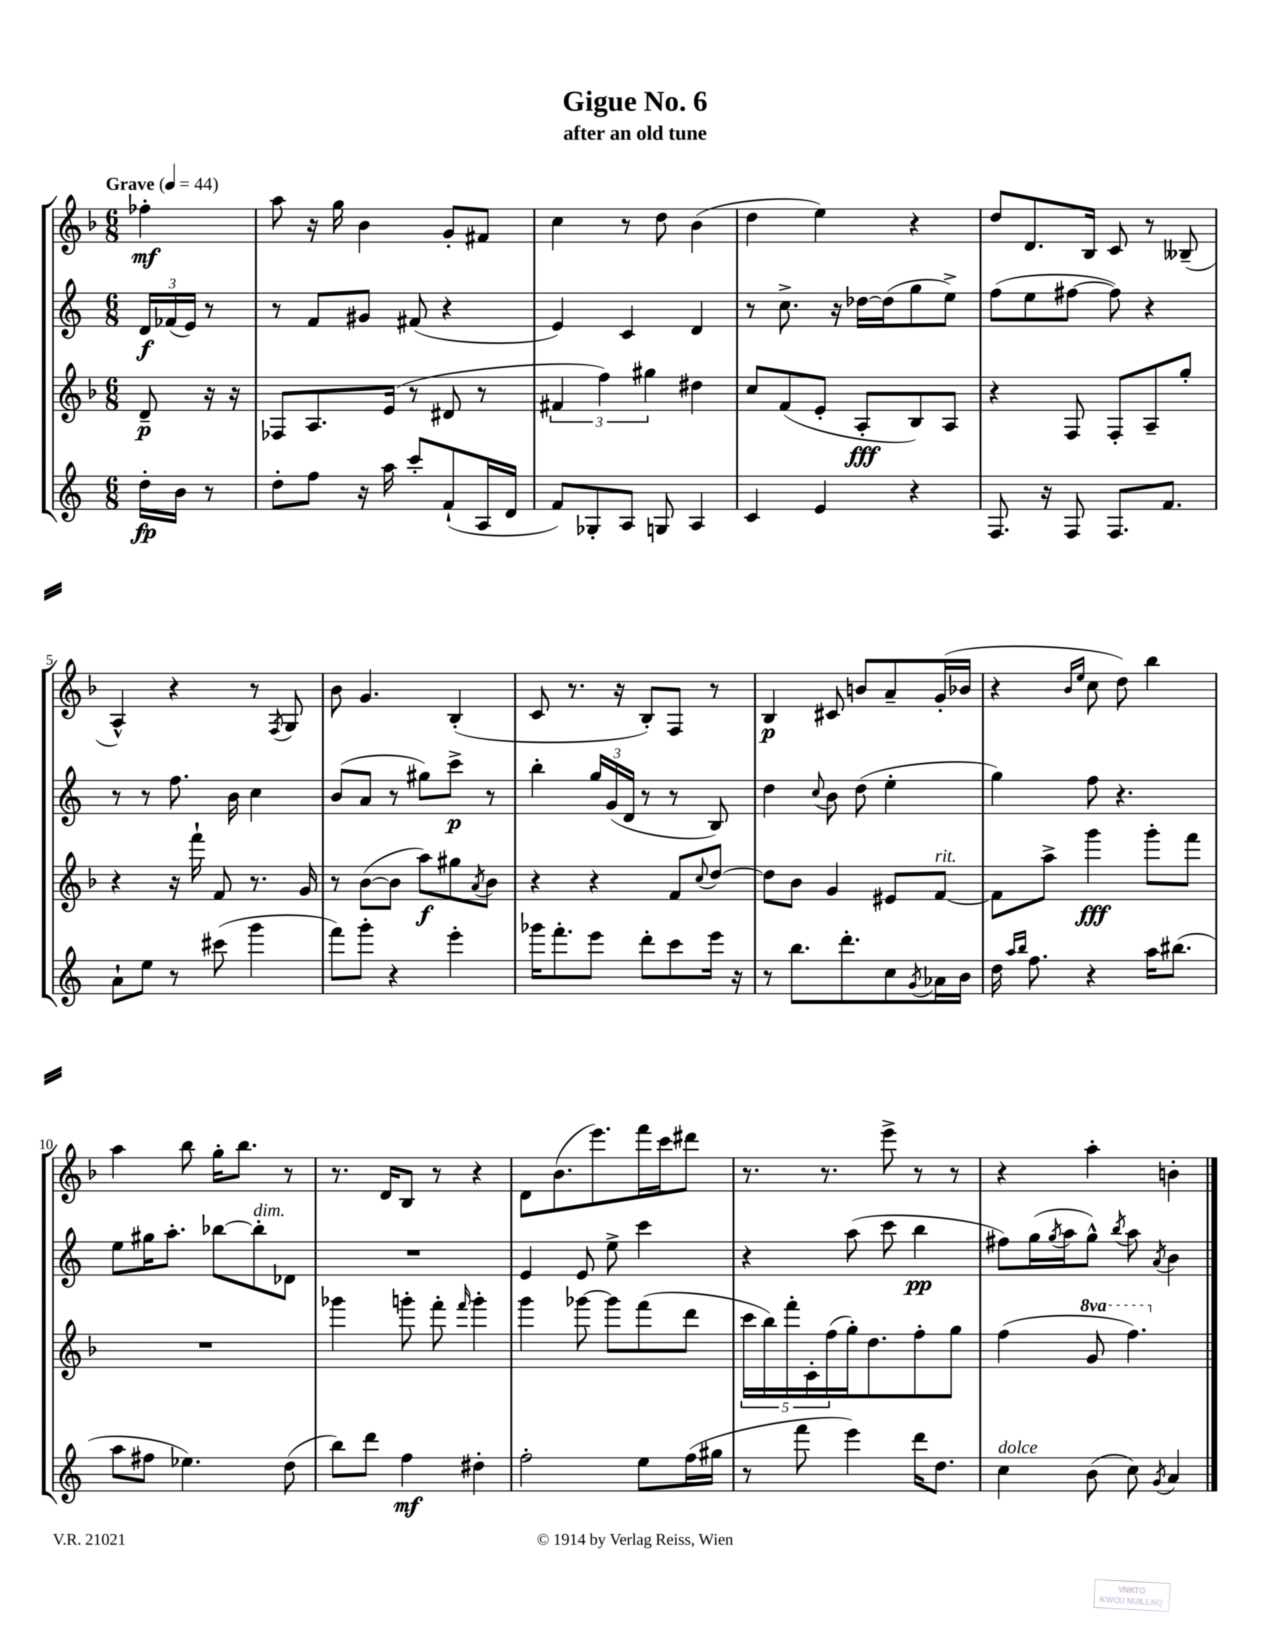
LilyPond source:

\header { title = "Gigue No. 6" subtitle = "after an old tune" }
<<
\new StaffGroup <<
\new Staff = "s0" {
    \clef treble \key f \major \numericTimeSignature \time 6/8 \partial 4 \tempo "Grave" 4 = 44
    fes''4-.\mf |
    a''8 r16 g''16 bes'4 g'8-. fis'8 |
    c''4 r8 d''8 bes'4( |
    d''4 e''4) r4 |
    d''8 d'8. bes16 c'8 r8 beses8--( |
    a4-^) r4 r8 \acciaccatura { f8 } g8 |
    bes'8 g'4. bes4-.( |
    c'8 r8. r16 bes8-.) f8 r8 |
    bes4\p cis'8 b'8 a'8-- g'16-.( bes'16 |
    r4 \grace { bes'16 e''16 } c''8 d''8) bes''4 |
    a''4 bes''8 g''16-. bes''8. r8 |
    r8. d'16 bes8 r8 r4 |
    d'8 bes'8.( e'''8.) f'''16 c'''16 dis'''8 |
    r8. r8. e'''8-> r8 r8 |
    r4 a''4-. b'4-. \bar "|." |
}
\new Staff = "s1" {
    \clef treble \key c \major \numericTimeSignature \time 6/8 \partial 4
    \tuplet 3/2 { d'16\f fes'16( e'16) } r8 |
    r8 f'8 gis'8 fis'8( r4 |
    e'4) c'4 d'4 |
    r8 c''8.-> r16 des''16~ des''16( g''8 e''8->) |
    f''8( e''8 fis''8~ fis''8) r4 |
    r8 r8 f''8. b'16 c''4 |
    b'8( a'8 r8 gis''8) c'''8->\p r8 |
    b''4-. \tuplet 3/2 { g''16 g'16( d'16 } r8 r8 b8) |
    d''4 \appoggiatura { c''8 } b'8 d''8( e''4-. |
    g''4) f''8 r4. |
    e''8 gis''16 a''8.-. bes''8~ bes''8-.^\markup { \italic "dim." } des'8 |
    R2. |
    e'4 e'8 e''8-> c'''4 |
    r4 a''8( c'''8 b''4\pp |
    fis''8) g''16( \acciaccatura { g''8 } a''16 g''8-^) \acciaccatura { b''8 } a''8 \acciaccatura { a'8 } b'4 \bar "|." |
}
\new Staff = "s2" {
    \clef treble \key f \major \numericTimeSignature \time 6/8 \set Staff.ottavationMarkups = #ottavation-simple-ordinals \partial 4
    d'8--\p r16 r16 |
    fes8 a8. e'16( r8 dis'8 r8 |
    \tuplet 3/2 { fis'4 f''4) gis''4 } dis''4 |
    c''8 f'8( e'8-. a8-.\fff bes8) a8 |
    r4 f8 f8-. a8-- g''8-. |
    r4 r16 f'''16-! f'8 r8. g'16 |
    r8 bes'8~( bes'8 a''8\f) gis''8 \acciaccatura { a'8 } bes'8 |
    r4 r4 f'8 \appoggiatura { c''8 } d''8~ |
    d''8 bes'8 g'4 eis'8 f'8~^\markup { \italic "rit." } |
    f'8 a''8-> g'''4\fff g'''8-. f'''8 |
    R2. |
    ges'''4 g'''8-. f'''8-. \grace { f'''16 } g'''4-. |
    g'''4 ges'''8~ ges'''8 f'''8( d'''8 |
    \tuplet 5/4 { c'''16 bes''16) f'''16-. c'16-. f''16( } g''16-.) d''8. f''8-. g''8 |
    f''4( \ottava #1 g''8 f'''4.) \ottava #0 \bar "|." |
}
\new Staff = "s3" {
    \clef treble \key c \major \numericTimeSignature \time 6/8 \partial 4
    d''16-.\fp b'16 r8 |
    d''8-. f''8 r16 a''16 c'''8-. f'8-!( a16 d'16 |
    f'8) ges8-. a8 g8 a4 |
    c'4 e'4 r4 |
    f8. r16 f8 f8. f'8. |
    a'8-! e''8 r8 cis'''8( g'''4 |
    f'''8) g'''8-. r4 e'''4-. |
    ges'''16 f'''8.-. e'''8 d'''8-. c'''8 e'''16 r16 |
    r8 b''8. d'''8.-. c''8 \acciaccatura { g'8 } aes'16 b'16 |
    d''16 \grace { a''16 b''16 } f''8. r4 a''16 bis''8.( |
    a''8 fis''8 ees''4.) d''8( |
    b''8) d'''8 f''4\mf dis''4-. |
    f''2-. e''8 f''16( gis''16 |
    r8 f'''8 e'''4) d'''16 d''8. |
    c''4^\markup { \italic "dolce" } b'8( c''8) \acciaccatura { g'8 } a'4 \bar "|." |
}
>>
>>
